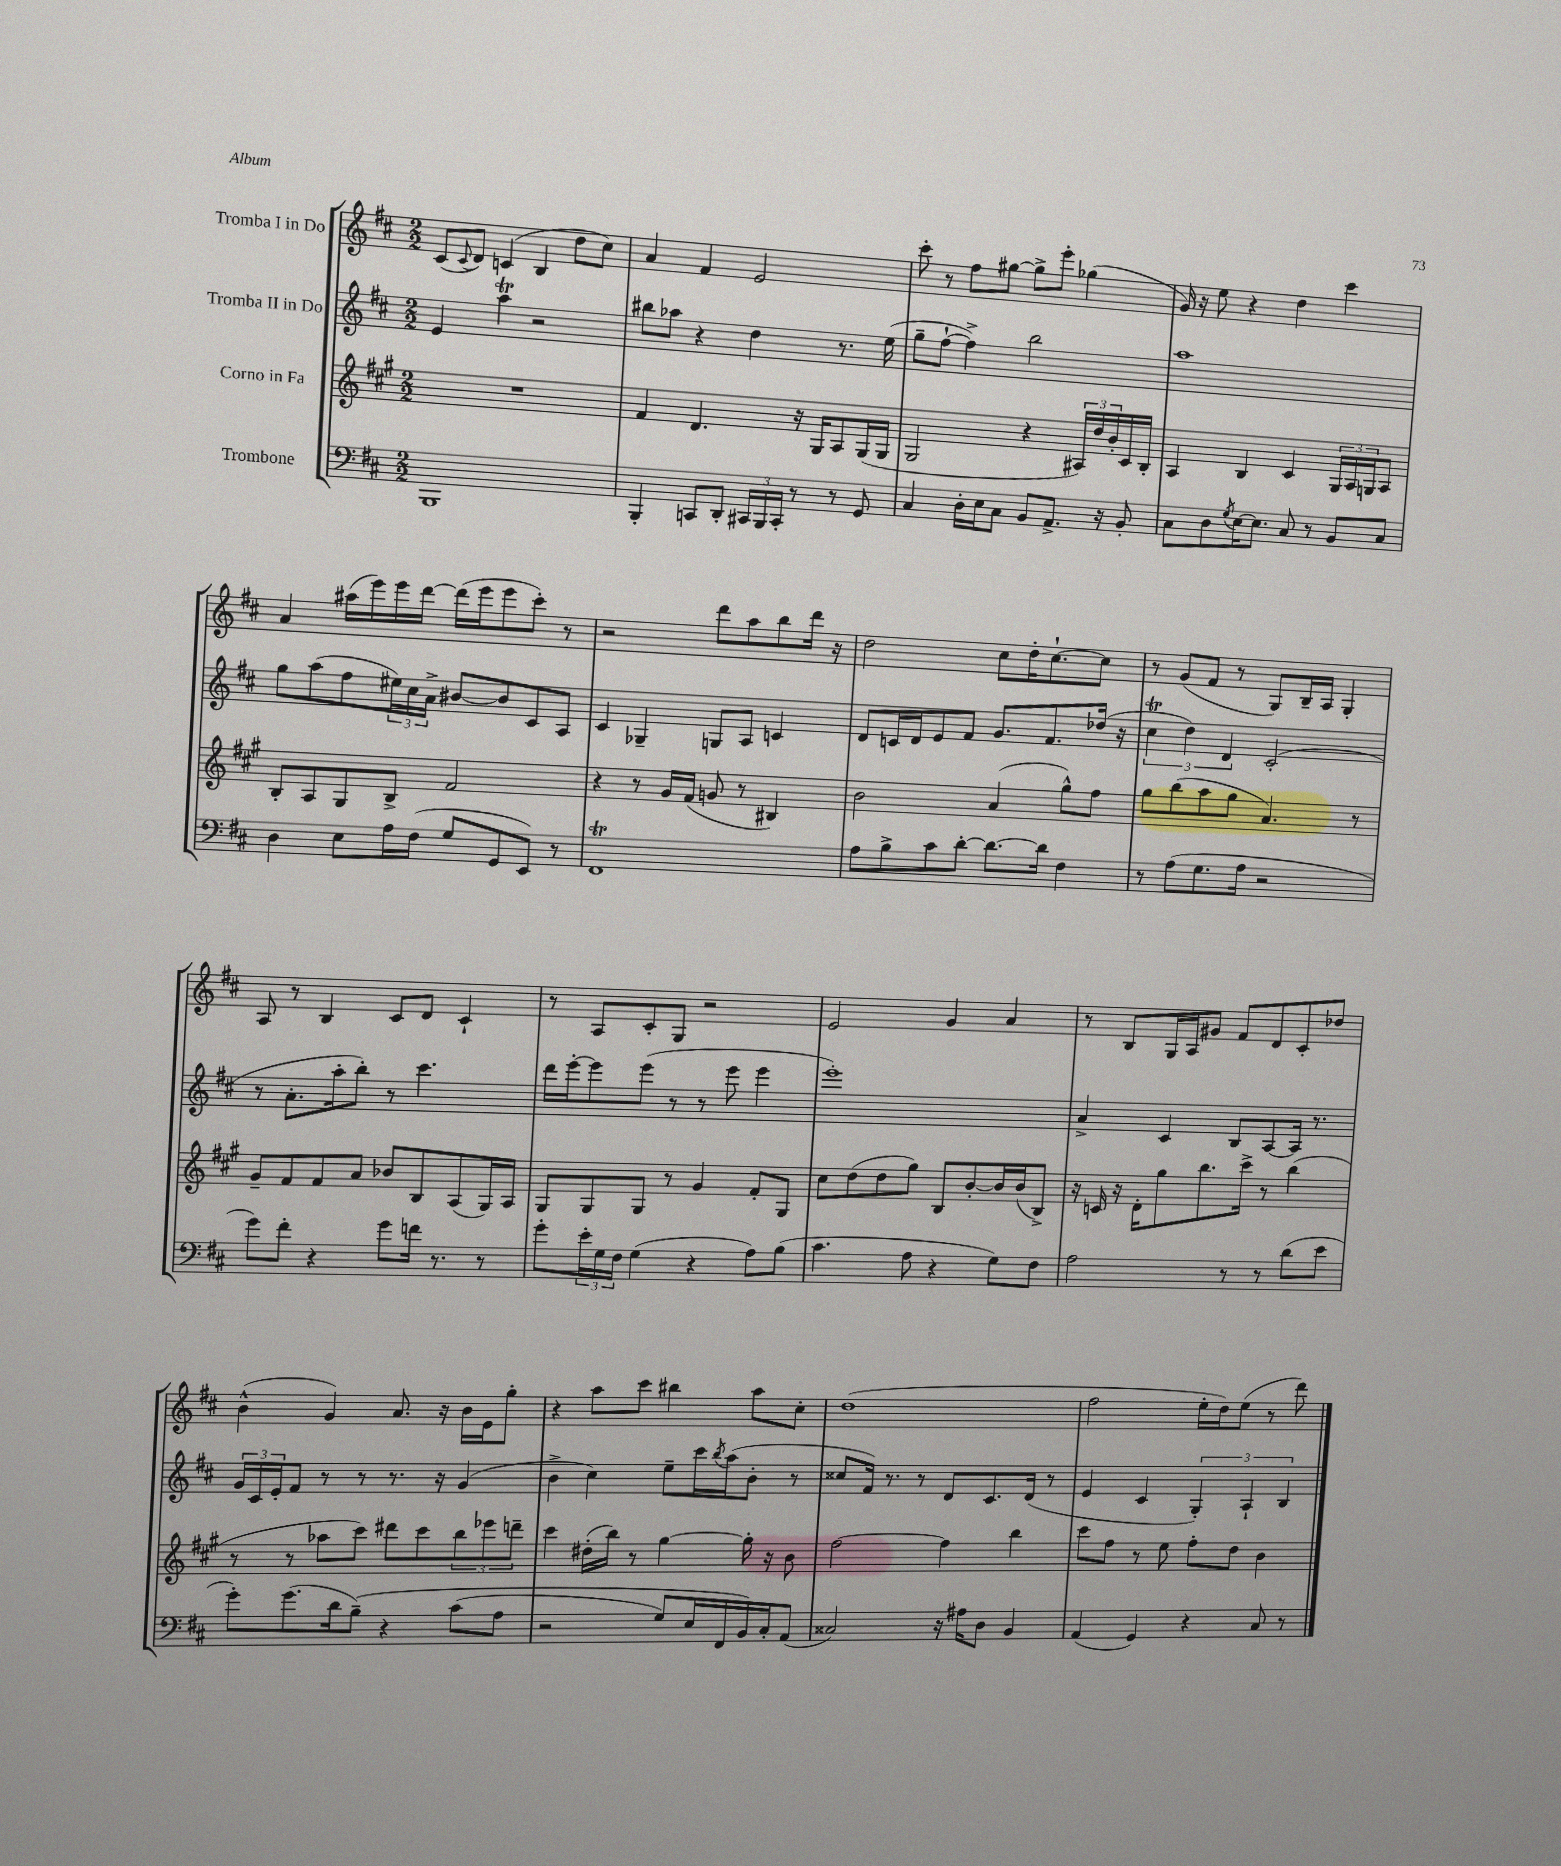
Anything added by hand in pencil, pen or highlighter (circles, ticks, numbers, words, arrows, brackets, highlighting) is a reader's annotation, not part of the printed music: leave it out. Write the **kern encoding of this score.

**kern	**kern	**kern	**kern
*staff4	*staff3	*staff2	*staff1
*clefF4	*clefG2	*clefG2	*clefG2
*k[f#c#]	*k[f#c#g#]	*k[f#c#]	*k[f#c#]
*M2/2	*M2/2	*M2/2	*M2/2
1BBB	1r	4e	(8c#
.	.	.	8qqc#
.	.	.	8d)
.	.	4aa	(4c
.	.	2r	4B
.	.	.	8dd
.	.	.	8cc#)
=	=	=	=
4BBB'	4f#	8bb#	4a
.	.	8aa-	.
8CC	4.d	4r	4f#
8DD'	.	.	.
24CC#	.	4dd	2e
24BBB	.	.	.
24CC#'	.	.	.
8r	16r	.	.
.	16G#	.	.
8r	8A	8.r	.
8GG	(16G#	.	.
.	16G#	(16ee	.
=	=	=	=
4C#	2G#	8gg~	8ccc#'
.	.	[8ff#`	8r
16D'	.	4ff#^])	8ff#
16E	.	.	.
8C#	.	.	[8gg#
8BB	4r	2bb	8gg#^]
8.AA^	.	.	8eee'
.	24A#)	.	(4gg-
.	24dd	.	.
16r	.	.	.
.	24b'	.	.
8BB'	16c#	.	.
.	16B'	.	.
=	=	=	=
8C#	4A	1aa	16g)
.	.	.	16r
8D	.	.	8ee
8qG	.	.	.
[16E	4B	.	4r
8.E]	.	.	.
8C#	4c#	.	4dd
8r	.	.	.
8BB	24G#	.	4ccc#
.	24A	.	.
.	24G	.	.
8C#	8A	.	.
=	=	=	=
4D	8B'	8gg	4a
.	8A	(8aa	.
8E	8G#	8ff#	(16aa#
.	.	.	16eee)
16A	8B^	24ee#)	16eee
.	.	24cc#	.
(16F#	.	.	[16ddd
.	.	24a^	.
8G	2f#	[8b#	(16ddd]
.	.	.	16eee
8GG	.	8b#]	8eee
8EE)	.	8c#	8ccc#')
8r	.	8A	8r
=	=	=	=
1FF#	4r	4c#	2r
.	8r	4G-~	.
.	16g#	.	.
.	(16f#	.	.
.	8g	8G	8ddd
.	8r	8A	8aa
.	4B#)	4c	8bb
.	.	.	16ddd
.	.	.	16r
=	=	=	=
8A	2b	8d	2dd
8B^	.	16c	.
.	.	16d	.
8c#	.	8e	.
[8d'	.	8f#	.
8.d_	(4a	8.g	8cc#
.	.	.	16dd'
16d]	.	8.f#	[8.cc#`
4F#	8gg#^^)	.	.
.	8ff#	(16dd-	8cc#]
.	.	16r	.
=	=	=	=
8r	8gg#	6cc#	8r
(8A	(8bb	.	(8g
.	.	6dd)	.
8.G	8aa	.	8f#
.	.	6d	.
.	8gg#	.	8r
16A	.	.	.
2r	4.a)	(2c#'	8G)
.	.	.	16B~
.	.	.	16A
.	.	.	4G'
.	8r	.	.
=	=	=	=
8g)	8g#~	8r	8A
8f#'	8f#	8.a'	8r
4r	8f#	.	4B
.	.	16aa'	.
.	8a	8bb')	.
8g	8b-	8r	8c#
16f	8B	4.ccc#	8d
8.r	.	.	.
.	(8A	.	4c#`
8r	16G#)	.	.
.	16A	.	.
=	=	=	=
8g'	8G#	16ddd	8r
.	.	[16eee'	.
24e'	8G#	8eee]	8A
24G	.	.	.
24F#	.	.	.
(4G	8G#	(8eee	8c#'
.	8r	8r	8G
4r	4g#	8r	2r
.	.	8eee	.
8A)	8f#'	4eee	.
(8B	8G#	.	.
=	=	=	=
4.c#	8cc#	1eee')	2e
.	(8dd	.	.
.	8dd	.	.
8A	8gg#)	.	.
4r	8B	.	4g
.	[8b'	.	.
8G)	16b]	.	4a
.	(16b	.	.
8F#	8B^)	.	.
=	=	=	=
2A	16r	4a^	8r
.	16c	.	.
.	16r	.	8B
.	16d'	.	.
.	8gg#	4c#	16G
.	.	.	16A
.	8.bb	.	8g#
8r	.	8B	8f#
.	16ccc#^	.	.
8r	8r	[8A	8d
(8d	(4bb	16A]	8c#'
.	.	8.r	.
8e	.	.	8dd-
=	=	=	=
8g')	8r	24g	(4b^^
.	.	24c#	.
.	.	24e'	.
(8.g	8r	8f#	.
.	8aa-	8r	4g)
16d	.	.	.
&(8B~)	8ccc#)	8r	.
4r	8ddd#	8.r	8.a
.	8ccc#	.	.
.	.	16r	16r
(8c#	12bb	(4g	16b
.	.	.	16e
.	12eee-	.	.
8A	.	.	8gg'
.	12ddd~	.	.
=	=	=	=
2r	4ccc#	4b^	4r
.	(16dd#'	4cc#)	8aa
.	16bb)	.	.
.	8r	.	8ccc#
8G)	[4gg#	8ee~	4bb#
16E	.	16ccc#	.
.	.	8qbb	.
16FF#	.	(16aa	.
16BB&)	16gg#']	8b'	8aa
16C#'	16r	.	.
(8AA	8b	8r	8cc#'
=	=	=	=
2C##)	[2ff#	8cc##	(1dd
.	.	16f#)	.
.	.	8.r	.
.	.	8r	.
16r	4ff#]	8d	.
16A#	.	.	.
8D	.	8.c#	.
4BB	4bb	.	.
.	.	(16d	.
.	.	8r	.
=	=	=	=
(4AA	8ccc#	4e	2ff#
.	8ff#	.	.
4GG)	8r	4c#	.
.	8ee	.	.
4r	8ff#'	6G')	16ee'
.	.	.	16dd)
.	8dd	.	(8ee
.	.	6A`	.
8C#	4b	.	8r
.	.	6B	.
8r	.	.	8ddd)
==	==	==	==
*-	*-	*-	*-
